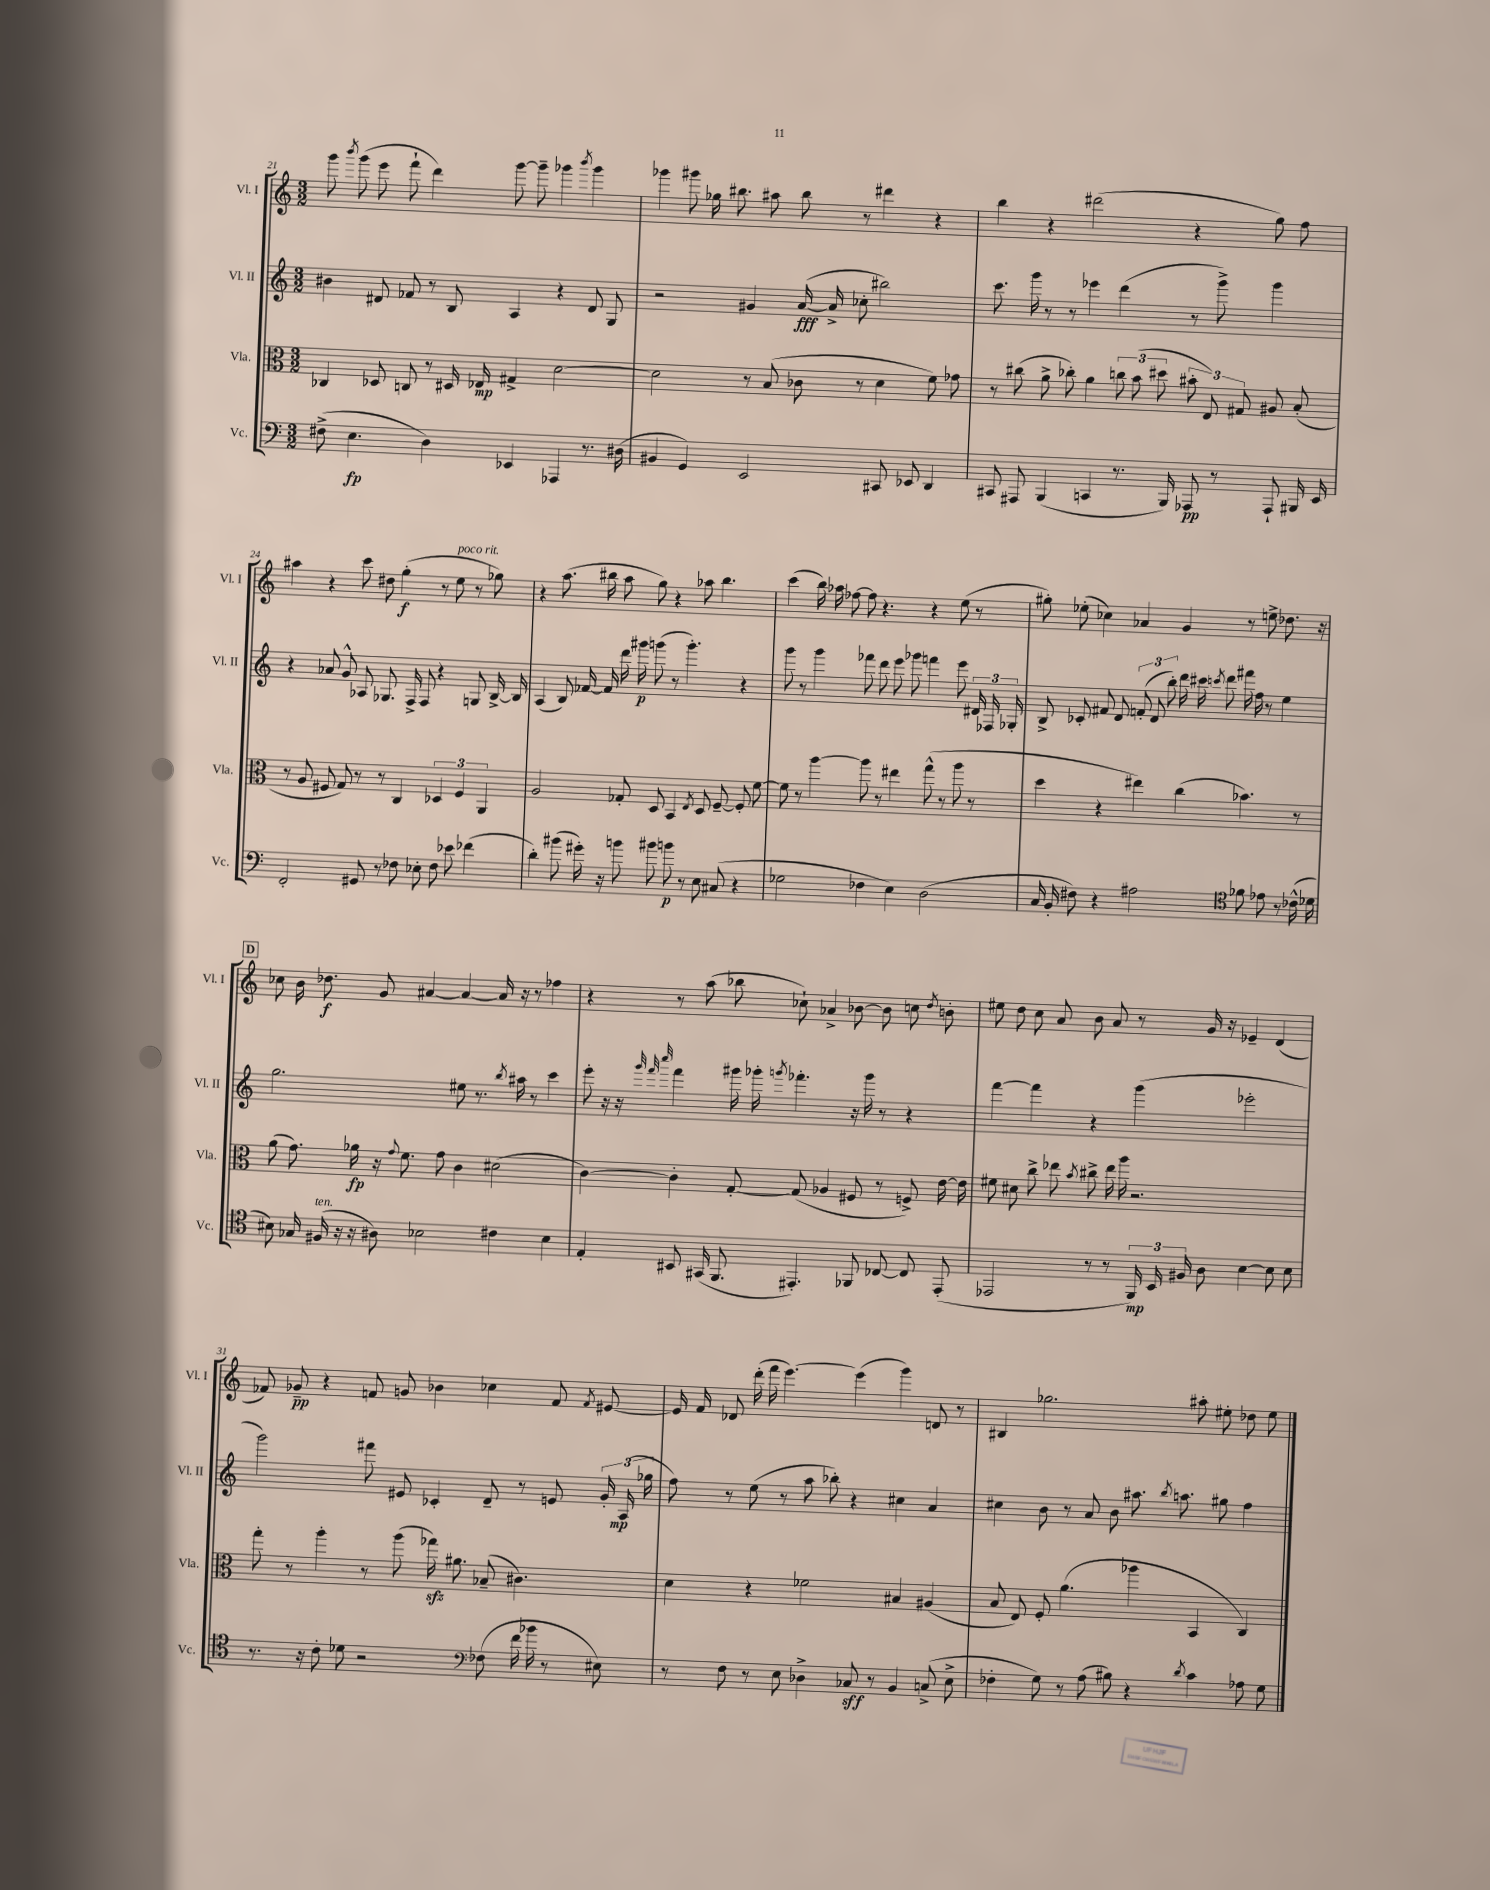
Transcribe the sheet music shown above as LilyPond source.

<<
\new StaffGroup <<
\new Staff = "s0" \with { instrumentName = "Vl. I" shortInstrumentName = "Vl. I" } {
    \clef treble \key c \major \numericTimeSignature \time 3/2
    \autoBeamOff g'''8 \acciaccatura { b'''8 } g'''8( e'''8 f'''8-! d'''4) g'''8~ g'''8-- ges'''4 \acciaccatura { b'''8 } ges'''4 |
    ges'''4 gis'''8 ges''16 bis''8. ais''8 bis''8 r8 dis'''4 r4 |
    b''4 r4 dis'''2( r4 g''8) f''8 |
    ais''4 r4 c'''8 dis''8 g''4-.\f( r8 e''8^\markup { \italic "poco rit." } r8 ges''8) |
    r4 a''8.( bis''16 a''8 g''8) r4 aes''8 bis''4. |
    c'''4( b''16) aes''16 fes''8~ fes''8 r4. r4 e''8( r8 |
    gis''8-.) ees''8-.( ces''4) aes'4 g'4 r8 e''8-> des''8. r16 |
    \mark \markup { \box "D" } ces''8 b'16 des''8.\f g'8 ais'4~ ais'4~ ais'16 r16 r8 fes''4 |
    r4 r8 a''8( bes''8 ces''8-!) aes'4-> bes'8~ bes'8 c''8 \acciaccatura { d''8 } b'8-. |
    eis''8 d''8 c''8 a'8 b'8 a'8 r8 g'16 r16 ees'4-- d'4( |
    fes'8) ges'8--\pp r4 f'8 g'8 bes'4 ces''4 f'8 \acciaccatura { f'8 } eis'8~ |
    eis'16 f'16 des'8 d'''16-.( f'''16 e'''4.~) e'''4( g'''4) d'8 r8 |
    bis4 ges''2. ais''8-. eis''8-. des''8 eis''8 \bar "|." |
}
\new Staff = "s1" \with { instrumentName = "Vl. II" shortInstrumentName = "Vl. II" } {
    \clef treble \key c \major \numericTimeSignature \time 3/2
    \autoBeamOff bis'4 dis'8 fes'8 r8 b8 a4 r4 dis'8 g8 |
    r2 gis'4 a'16~\fff( a'16-> ces''8-. bis''2) |
    c'''8. g'''16 r8 r8 ees'''4 d'''4( r8 g'''8->) g'''4 |
    r4 aes'8 g'8-^ aes8 ges8. f16-> f8 r4 g8 b16~-> b16 |
    a4( b8) fes'16~ fes'16 d'''16 gis'''16\p g'''8( r8 g'''4.-.) r4 |
    g'''8 r8 g'''4 fes'''8 d'''8 e'''8 ges'''8 f'''4 e'''8 \tuplet 3/2 { dis'16 fes16 ges16-. } |
    b8-> ces'8-. fis'8 d'8 \tuplet 3/2 { f'8-.( d'8 b''8-.) } d'''16 cis'''16 \acciaccatura { c'''8 } d'''8 fis'''16 f''16 r8 e''4 |
    \mark \markup { \box "D" } g''2. eis''8 r8. \acciaccatura { b''8 } ais''16 r8 c'''4 |
    e'''8-. r16 r16 \grace { g'''32 f'''32 c''''32 } f'''4 gis'''16 ges'''16-. \acciaccatura { g'''8 } fes'''4.-. r16 g'''16 r8 r4 |
    f'''4~ f'''4 r4 g'''4( ees'''2-. |
    g'''2) fis'''8 eis'8 ces'4-. d'8-- r8 e'8 \tuplet 3/2 { g'16-. a16\mp( ges''16 } |
    f''8) r8 e''8( r8 a''8 bes''8-.) r4 cis''4 a'4 |
    cis''4 b'8 r8 a'8 b'8 ais''8. \acciaccatura { b''8 } a''8. gis''8 f''4 \bar "|." |
}
\new Staff = "s2" \with { instrumentName = "Vla." shortInstrumentName = "Vla." } {
    \clef alto \key c \major \numericTimeSignature \time 3/2
    \autoBeamOff ces4 des8 c8 r8 dis16 ees16\mp gis4-> d'2~ |
    d'2 r8 b8( ces'8 r8 d'4 f'8) ges'8 |
    r8 cis''8( a'8-> ces''8-.) a'4 \tuplet 3/2 { c''8 b'8( dis''8 } \tuplet 3/2 { bis'8-. e8) gis8 } ais8 b8-.( |
    r8 a8 fis8 g8) r8 r8 c4 \tuplet 3/2 { des4 fis4 a,4 } |
    a2 ges8-. d8 b,4 \acciaccatura { e8 } d8 f8~-- f8-. f'8~ |
    f'8 r8 a''4~ a''8 r8 eis''4 g''8-^( r8 a''8 r8 |
    d''4 r4 eis''4) c''4( bes'4.) r8 |
    \mark \markup { \box "D" } a'8( g'8.) aes'16\fp r16 \appoggiatura { g'8 } f'8. g'8 c'4 dis'2( |
    c'4~) c'4-. g8~-. g8( aes4 fis8 r8 f8->) e'16~ e'16 |
    fis'8 dis'8 c''8-> ees''8 \acciaccatura { b'8 } cis''8-> ees''16 a''16 r2. |
    g''8-. r8 a''4-. r8 a''8( ges''16\sfz) ais'8. bes8--( cis'4.) |
    d'4 r4 fes'2 bis4 ais4( |
    b8 e8) f8-. a'4.( aes''4 b,4 c4) \bar "|." |
}
\new Staff = "s3" \with { instrumentName = "Vc." shortInstrumentName = "Vc." } {
    \clef bass \key c \major \numericTimeSignature \time 3/2
    \autoBeamOff fis8->( e4.\fp d4) ees,4 aes,,4 r8. dis16( |
    bis,4 g,4) e,2 cis,8 ees,8 d,4 |
    cis,8 ais,,8 b,,4( c,4 r8. b,,16) aes,,8\pp r8 aes,,8-! bis,,16 e,16 |
    f,2-. gis,8 r8 fes8 ees8-. fes8 ees'8 fes'4( |
    d'4-.) bis'8( gis'16-.) r16 b'8 bis'8 b'8\p r8 e8 cis8( r4 |
    ges2 fes4 e4) d2( |
    c16 b,16-. fis8) r4 ais2 \clef tenor fes'8 ees'8 r8 ces'16-^( des'16 |
    \mark \markup { \box "D" } bis8) ges16 fis16^\markup { \italic "ten." }( r16 r16 ais8) bes2 cis'4 bes4 |
    e4-. bis,8 gis,16( f,8. eis,4.-.) fes,8 ces8~ ces8 eis,8-.( |
    ees,2 r8 r8 \tuplet 3/2 { f,16\mp) b,16 fis16 } a8 b4~ b8 b8 |
    r8. r16 c'8-. des'8 r2 \clef bass fes8( f'16 bes'16 r8 eis8) |
    r8 f8 r8 e8 des4-> ces8\sff r8 b,4 c8->( e8-> |
    fes4-. g8) r8 a8( bis8) r4 \acciaccatura { d'8 } c'4 aes8 g8 \bar "|." |
}
>>
>>
\layout { \context { \Score currentBarNumber = #21 } }
